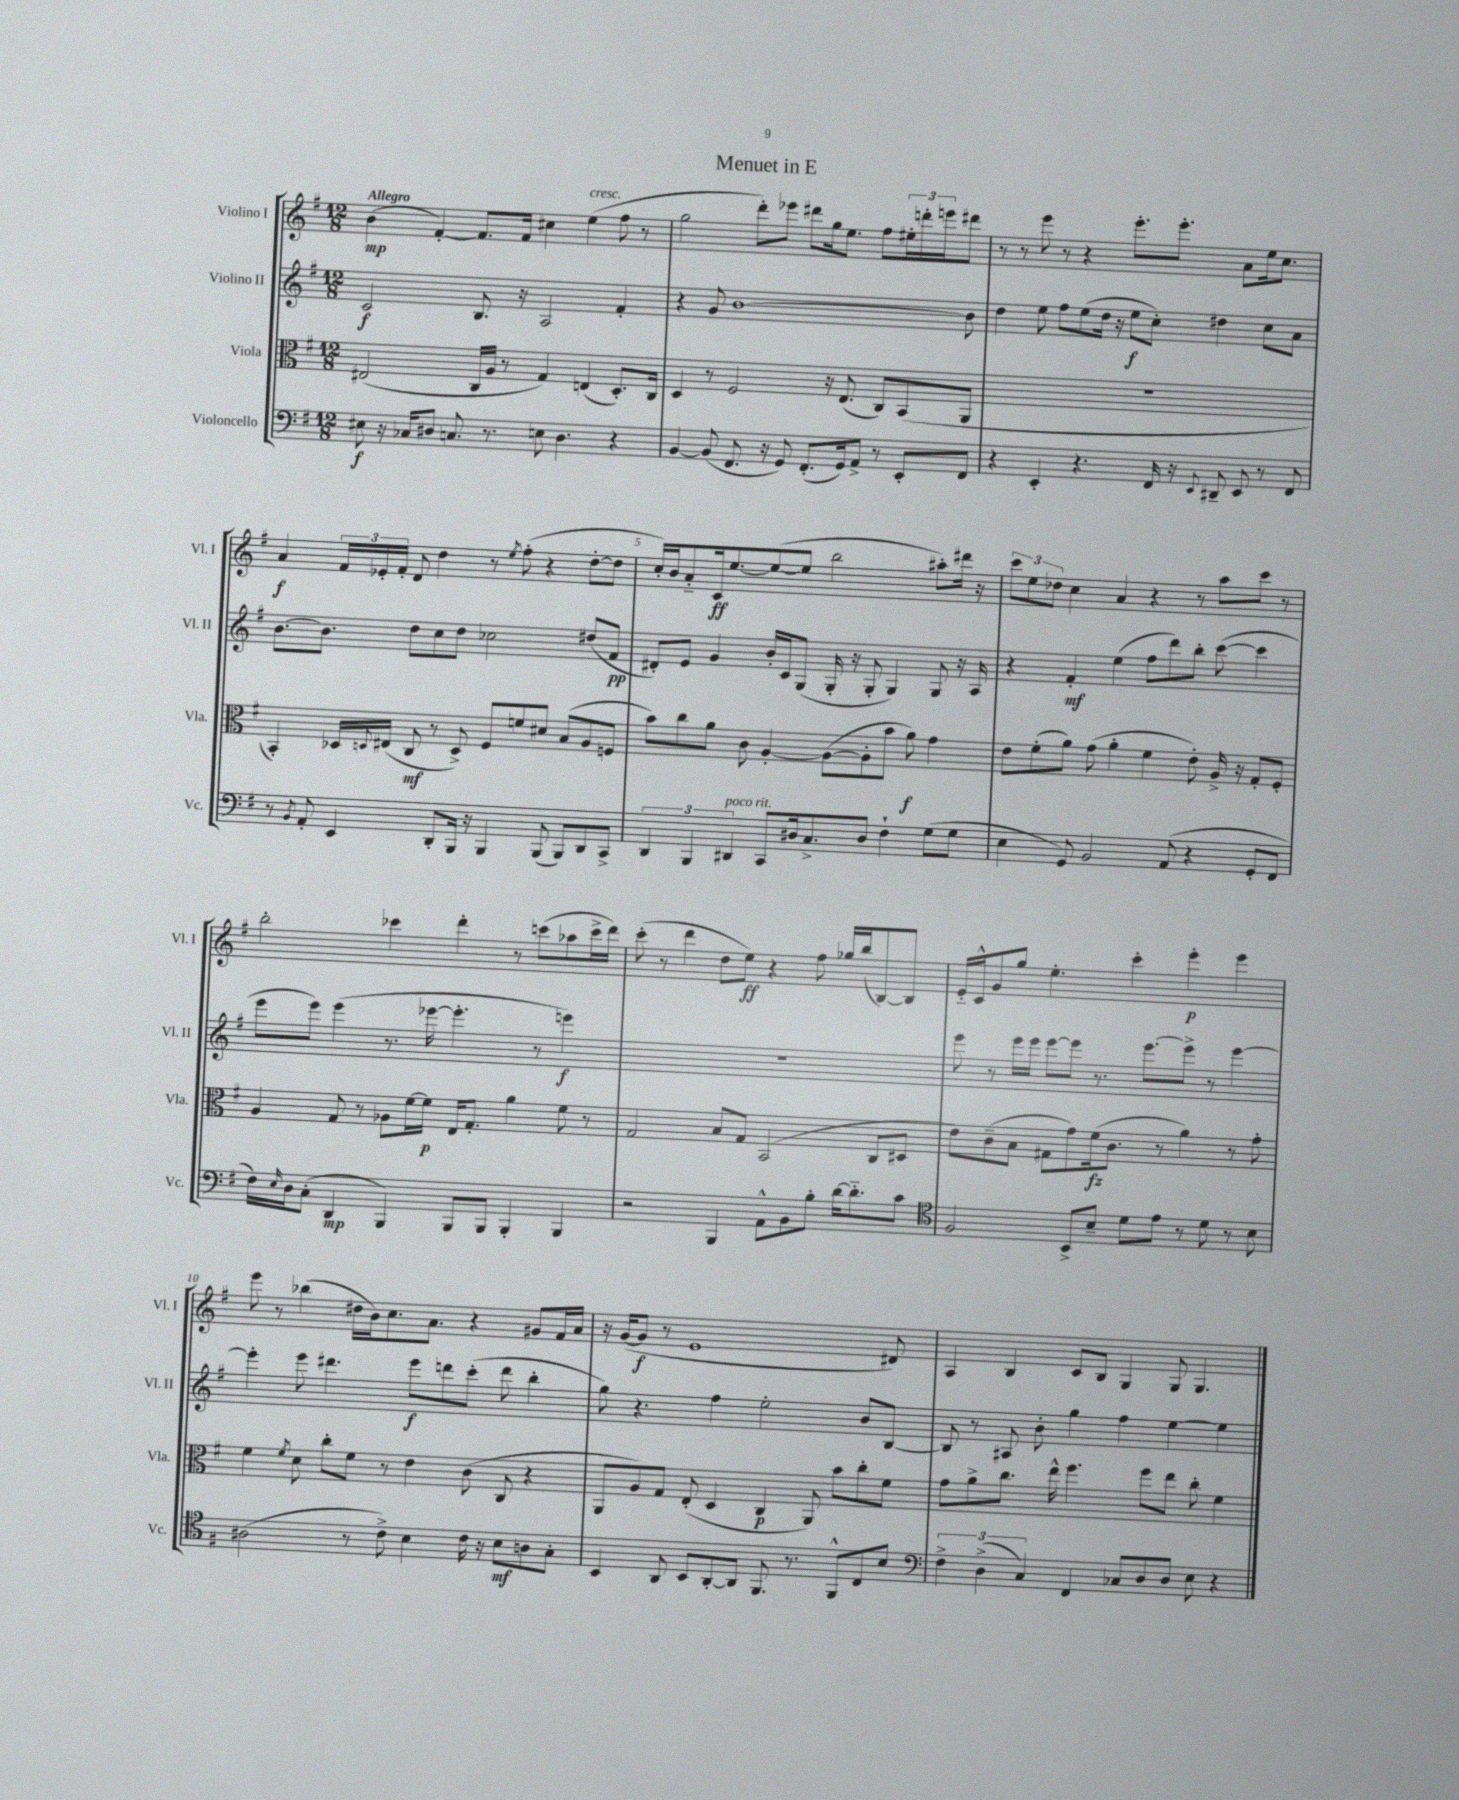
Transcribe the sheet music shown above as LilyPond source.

\header { title = "Menuet in E" }
<<
\new StaffGroup <<
\new Staff = "s0" \with { instrumentName = "Violino I" shortInstrumentName = "Vl. I" } {
    \clef treble \key g \major \numericTimeSignature \time 12/8 \tempo "Allegro"
    b'4\mp( fis'4~-.) fis'8. fis'16 cis''4 e''4^\markup { \italic "cresc." }( fis''8 r8 |
    g''2 d'''8-.) ees'''8 dis'''8 g''16 e''8. fis''8 \tuplet 3/2 { eis''16-. d'''16-. e'''16 } dis'''8 |
    r8 r8 e'''8 r8 r4 e'''8.-. e'''8.-. a'8 e''16 c''8. |
    a'4\f \tuplet 3/2 { fis'16 ees'16-. fis'16-. } d'8 d''4 r8 \acciaccatura { e''8 } fis''8-.( r4 d''8~-. d''8 |
    c''16-.) b'16 a'8-_ c'16\ff e''8.~ e''8~( e''8 b''2 ais''8-.) dis'''16 r16 |
    \tuplet 3/2 { c'''8 e''8 des''8 } c''4 a'4 r4 r8 a''8 c'''8 r8 |
    b''2-. ces'''4 d'''4-. r8 c'''8( aes''8 c'''16-> d'''16) |
    c'''8-.( r8 d'''4 d''8 e''8\ff) r4 fis''8 ges''16 b''16( b8~) b8 |
    e'16-_ c'16-^ g'8 g''8 e''4.-. c'''4-. e'''4-.\p e'''4 |
    e'''8 r8 bes''4( dis''16 b'16) c''8. a'8. r4 gis'8 fis'16 a'16 |
    r16 g'16~( g'8\f r8 e'1 dis'8) |
    a4 b4 c'8 b8 g4 g8 g4. \bar "|." |
}
\new Staff = "s1" \with { instrumentName = "Violino II" shortInstrumentName = "Vl. II" } {
    \clef treble \key g \major \numericTimeSignature \time 12/8
    c'2\f b8. r16 a2 fis'4-. |
    r4 g'8 b'1~ b'8 |
    d''4 e''8 fis''8 e''8( d''16 r16 e''8\f c''8-.) dis''4 c''8 a'8 |
    b'8.~ b'8. d''8 c''8 d''8 ces''2 dis''8( fis'8\pp |
    dis'8-.) e'8 g'4 b'16-. c'16 g8( g16-. r16 g8-. g4) g8 r16 a16 |
    r4 fis'4-.\mf e''4( fis''8 d'''8) b''8-. c'''8~( c'''4 |
    e'''8 e'''8) e'''4( r8. ees'''16~ ees'''4.-. r8 e'''4\f) |
    R1. |
    e'''8 r8 e'''16 e'''16 e'''8~ e'''8 r8. e'''8.~ e'''8-> r8 e'''4~ |
    e'''4-. e'''8 dis'''4. e'''8\f d'''8 c'''8-.( d'''8 b''4-. |
    g''8) r4. fis''4 e''2-. b'8 b8~ |
    b8 r8 ais8 b'8-. g''4 fis''4 e''4~ e''4 \bar "|." |
}
\new Staff = "s2" \with { instrumentName = "Viola" shortInstrumentName = "Vla." } {
    \clef alto \key g \major \numericTimeSignature \time 12/8
    eis2( c16 a16 r8 g4) e4( d8.-.) c16 |
    d4 r8 fis2 r16 e8.( c8) b,8( a,8 |
    R1. |
    b,4-.) des16 \appoggiatura { d8 } eis16( c8\mf r8 d8->) fis8 f'8 dis'8 b8( a8 f8 |
    b'8) c''8 a'8 c'8 a4~-. a8~( a8-. b'8 a'8\f) g'4 |
    e'8 fis'8-.( a'8) g'8( a'4-. fis'4 e'8-.) a16-> r16 g8-. fis8-. |
    a4 g8 r8 aes8 fis'16~ fis'16\p e16 g8.-. a'4 fis'8 r8 |
    g2 b8 g8 b,2( c8 dis8 |
    e'8) c'8--( b8 gis8 g'8) fis'16\fz( c'8. r8 a'4) r8 g'8-. |
    fis'4 \acciaccatura { fis'8 } d'8 c''8-. fis'8 r8 e'4 c'8( c8 r4 |
    a,8 a8) g8 e8-.( d4 c4\p a,8) b'8 c''8-. fis'8 |
    g'8 a'8-> c''8. e''16-^ fis''4. fis''8 e''8 c''8-. fis'4 \bar "|." |
}
\new Staff = "s3" \with { instrumentName = "Violoncello" shortInstrumentName = "Vc." } {
    \clef bass \key g \major \numericTimeSignature \time 12/8
    eis8\f r16 ces16 dis8 c8. r8. e8 dis4. r4 |
    b,4~ b,8( fis,8. r16 g,8) fis,8.-.( g,16) a,8-> r8 e,8-. fis,8 |
    r4 e,4-. r4. fis,16 r16 \appoggiatura { e,8 } dis,8-- e,8 r8 fis,8 |
    r8 \acciaccatura { b,8 } a,8-. e,4 d,8-. b,,16 r16 b,,4 b,,8( b,,8) d,8 c,8-> |
    \tuplet 3/2 { d,4 b,,4 dis,4^\markup { \italic "poco rit." } } c,8 dis16 c8.-> dis8 fis4-! g8( g8 |
    e4 g,8) b,2 a,8( r4 g,8-. fis,8 |
    fis16) \grace { e16 } d16 c8-.( d,4\mp b,,4) b,,8 b,,8 b,,4-. b,,4 |
    r2 b,,4 a,8-^ b,8 b8-. d'16~ d'8.-_ c'8 |
    \clef tenor fis2 b,8-> b8-- d'8 e'8 r8 d'8 r8 b8 |
    ais2( r8 c'8->) b4 c'16 r16 b8\mf a8 g8-. |
    b,4 a,8 b,8 a,8~-. a,8 fis,8. r8. fis,8-^ c8 b8 |
    \clef bass \tuplet 3/2 { fis4-> d4->( c4) } fis,4 ces8 d8 d8 e8 r4 \bar "|." |
}
>>
>>
\layout { \context { \Score \override BarNumber.break-visibility = ##(#f #t #t) barNumberVisibility = #(every-nth-bar-number-visible 5) } }
